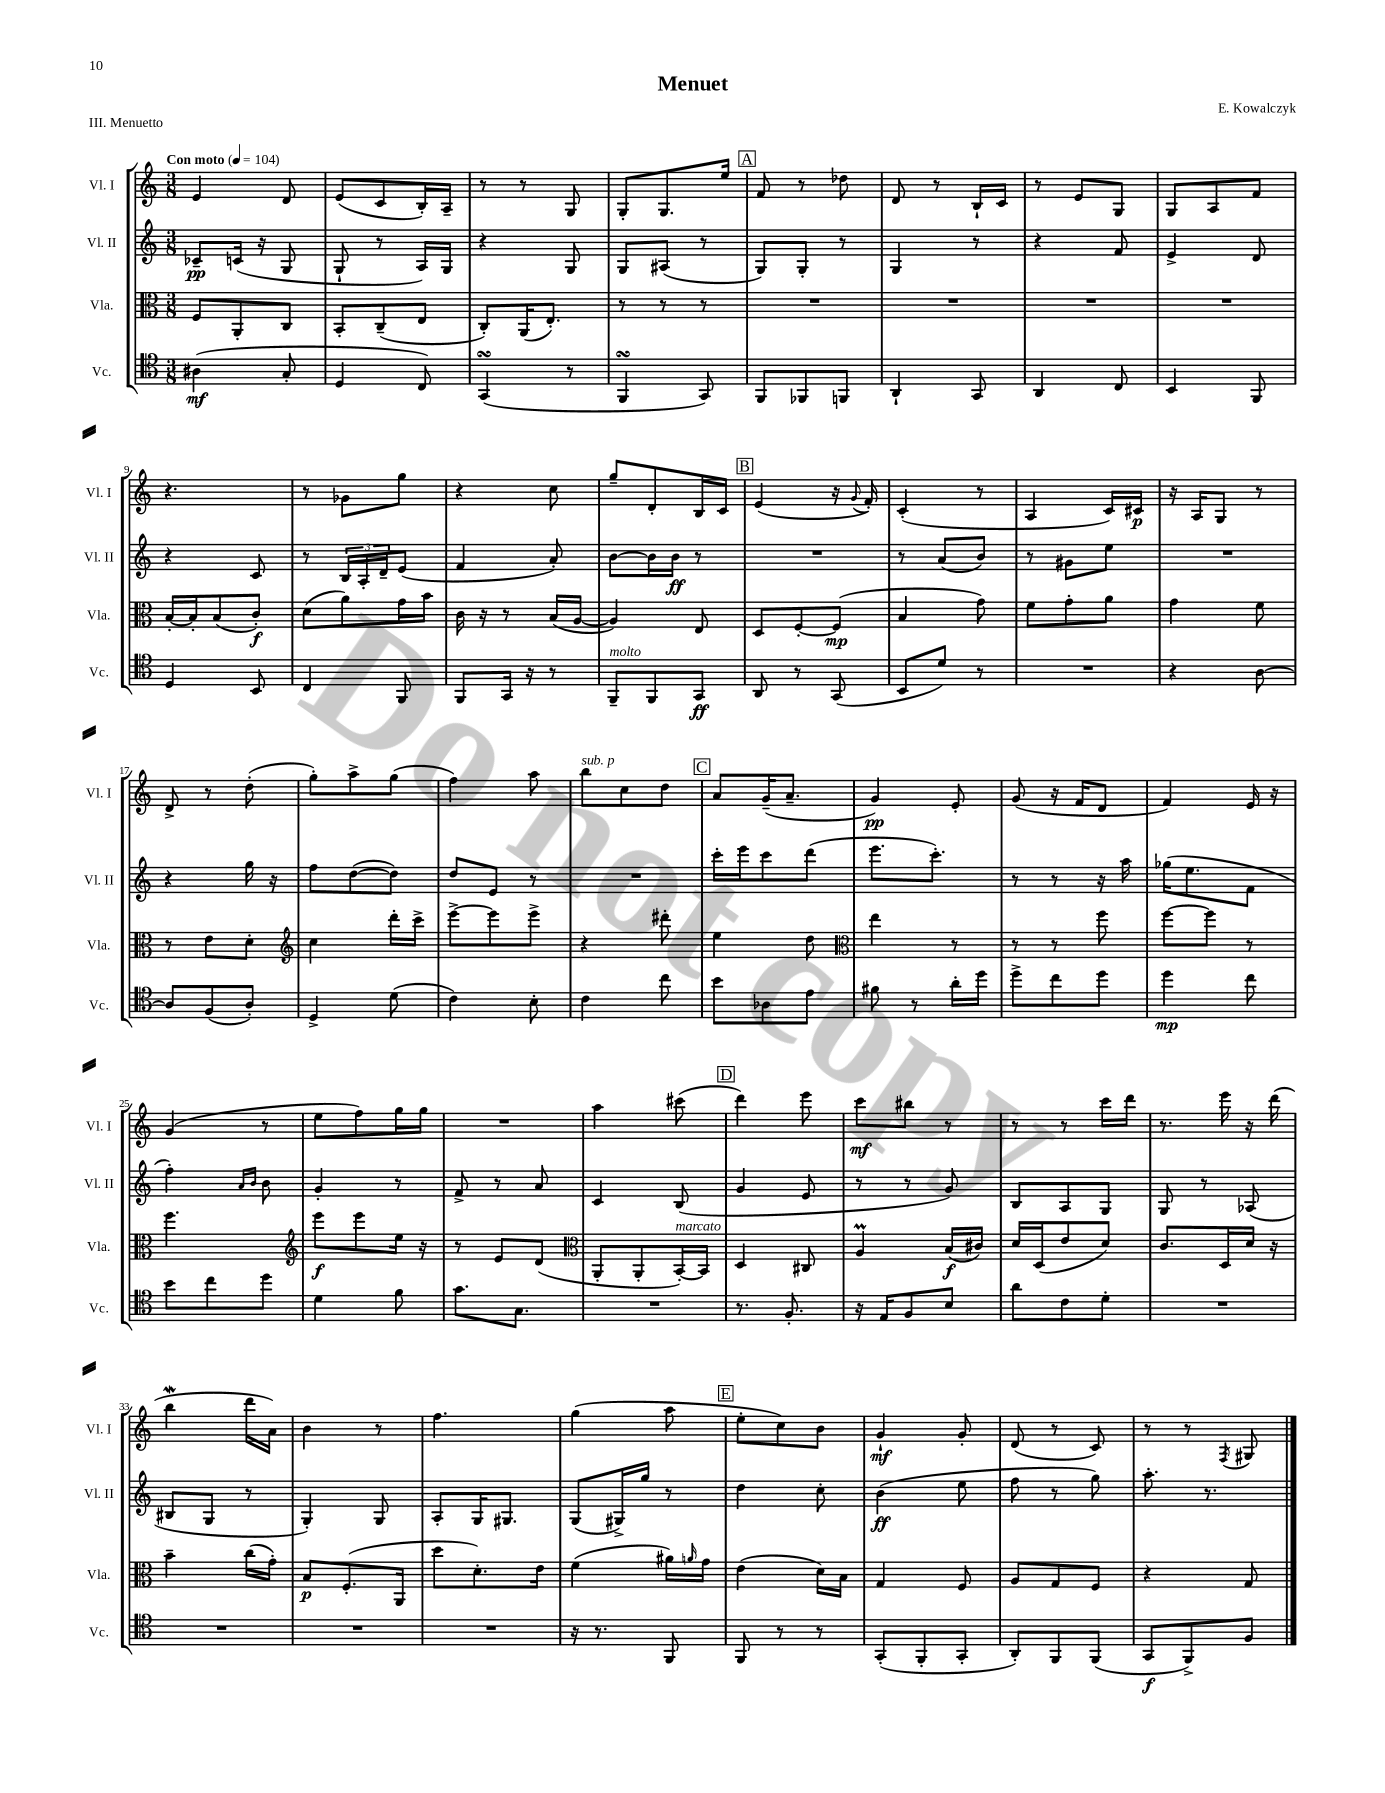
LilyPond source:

\header { title = "Menuet" composer = "E. Kowalczyk" piece = "III. Menuetto" }
<<
\new StaffGroup <<
\new Staff = "s0" \with { instrumentName = "Vl. I" shortInstrumentName = "Vl. I" } {
    \clef treble \key c \major \numericTimeSignature \time 3/8 \tempo "Con moto" 4 = 104
    e'4 d'8 |
    e'8( c'8 b16-.) a16-- |
    r8 r8 g8 |
    g8-. g8. e''16 |
    \mark \markup { \box "A" } f'8 r8 des''8 |
    d'8 r8 b16-! c'16 |
    r8 e'8 g8 |
    g8 a8 f'8 |
    r4. |
    r8 ges'8 g''8 |
    r4 c''8 |
    g''8-- d'8-. b16 c'16 |
    \mark \markup { \box "B" } e'4( r16 \appoggiatura { g'8 } f'16-.) |
    c'4-.( r8 |
    a4 c'16) cis'16\p |
    r16 a16 g8 r8 |
    d'8-> r8 d''8-.( |
    g''8-.) a''8-> g''8( |
    f''4) a''8 |
    b''8^\markup { \italic "sub. p" } c''8 d''8 |
    \mark \markup { \box "C" } a'8 g'16--( a'8.-- |
    g'4\pp) e'8-. |
    g'8( r16 f'16 d'8 |
    f'4) e'16 r16 |
    g'4( r8 |
    e''8 f''8) g''16 g''16 |
    R4. |
    a''4 cis'''8( |
    \mark \markup { \box "D" } d'''4) e'''8 |
    c'''8\mf bis''8 r8 |
    r8 r8 c'''16 d'''16 |
    r8. e'''16 r16 d'''16( |
    b''4\mordent d'''16 a'16) |
    b'4 r8 |
    f''4. |
    g''4( a''8 |
    \mark \markup { \box "E" } e''8-. c''8) b'8 |
    g'4-!\mf g'8-. |
    d'8( r8 c'8) |
    r8 r8 \acciaccatura { f8 } gis8 \bar "|." |
}
\new Staff = "s1" \with { instrumentName = "Vl. II" shortInstrumentName = "Vl. II" } {
    \clef treble \key c \major \numericTimeSignature \time 3/8
    ces'8--\pp c'16( r16 g8 |
    g8-! r8 a16) g16 |
    r4 g8 |
    g8 ais8( r8 |
    \mark \markup { \box "A" } g8) g8-. r8 |
    g4 r8 |
    r4 f'8 |
    e'4-> d'8 |
    r4 c'8 |
    r8 \tuplet 3/2 { b16 a16-. d'16-- } e'8( |
    f'4 a'8-.) |
    b'8~ b'16 b'16\ff r8 |
    \mark \markup { \box "B" } R4. |
    r8 a'8( b'8) |
    r8 gis'8 e''8 |
    R4. |
    r4 g''16 r16 |
    f''8 d''8~( d''8) |
    d''8 e'8 r8 |
    R4. |
    \mark \markup { \box "C" } c'''16-. e'''16 c'''8 d'''8( |
    e'''8. c'''8.-.) |
    r8 r8 r16 a''16 |
    ges''16( e''8. f'8 |
    f''4-.) \grace { a'16 b'16 } b'8 |
    g'4-. r8 |
    f'8-> r8 a'8 |
    c'4 b8( |
    \mark \markup { \box "D" } g'4 e'8 |
    r8 r8 g'8) |
    b8 a8 g8 |
    g8 r8 aes8( |
    bis8 g8 r8 |
    g4-.) g8 |
    a8-. g16 gis8. |
    g8( gis16->) g''16 r8 |
    \mark \markup { \box "E" } d''4 c''8-. |
    b'4\ff( e''8 |
    f''8 r8 g''8) |
    a''8.-. r8. \bar "|." |
}
\new Staff = "s2" \with { instrumentName = "Vla." shortInstrumentName = "Vla." } {
    \clef alto \key c \major \numericTimeSignature \time 3/8
    f8 a,8-. c8 |
    b,8-. c8--( e8 |
    c8-.) a,16( e8.-.) |
    r8 r8 r8 |
    \mark \markup { \box "A" } R4. |
    R4. |
    R4. |
    R4. |
    b16~-. b16-. b8( c'8-.\f) |
    d'8( a'8) g'16 b'16 |
    c'16 r16 r8 b16( a16~ |
    a4) e8 |
    \mark \markup { \box "B" } d8 f8~-. f8\mp( |
    b4 g'8) |
    f'8 g'8-. a'8 |
    g'4 f'8 |
    r8 e'8 d'8-. |
    \clef treble c''4 d'''16-. c'''16-> |
    e'''8~-> e'''8 e'''8-> |
    r4 dis'''8-. |
    \mark \markup { \box "C" } e''4 d''8 |
    \clef alto e''4 r8 |
    r8 r8 f''8 |
    f''8~ f''8 r8 |
    f''4. |
    \clef treble e'''8\f e'''8 e''16 r16 |
    r8 e'8 d'8( |
    \clef alto a,8-. a,8-. b,16~-.^\markup { \italic "marcato" }) b,16 |
    \mark \markup { \box "D" } d4 cis8 |
    a4\prall b16\f( cis'16) |
    d'16 d16( e'8 d'8) |
    c'8. d16 d'16 r16 |
    b'4-- c''16( g'16-.) |
    b8\p f8.-.( a,16 |
    d''8 d'8.-.) e'16 |
    f'4( ais'16) \grace { a'16 } g'16 |
    \mark \markup { \box "E" } e'4( d'16) b16 |
    g4 f8 |
    a8 g8 f8 |
    r4 g8 \bar "|." |
}
\new Staff = "s3" \with { instrumentName = "Vc." shortInstrumentName = "Vc." } {
    \clef tenor \key c \major \numericTimeSignature \time 3/8
    ais4\mf( g8-. |
    d4 c8) |
    g,4\turn( r8 |
    f,4\turn g,8) |
    \mark \markup { \box "A" } f,8 fes,8 f,8 |
    a,4-! g,8 |
    a,4 c8 |
    b,4 f,8 |
    d4 b,8 |
    c4 f,8 |
    f,8 g,16 r16 r8 |
    f,8--^\markup { \italic "molto" } f,8 g,8\ff |
    \mark \markup { \box "B" } a,8 r8 g,8( |
    b,8 d'8) r8 |
    R4. |
    r4 a8~ |
    a8 f8( a8-.) |
    d4-> d'8( |
    c'4) b8-. |
    c'4 c''8 |
    \mark \markup { \box "C" } b'8 aes8 e'8 |
    fis'8 r8 a'16-. d''16 |
    d''8-> c''8 d''8 |
    d''4\mp c''8 |
    b'8 c''8 d''8 |
    d'4 f'8 |
    g'8. g8. |
    R4. |
    \mark \markup { \box "D" } r8. f8.-. |
    r16 e16 f8 b8 |
    a'8 c'8 d'8-. |
    R4. |
    R4. |
    R4. |
    R4. |
    r16 r8. f,8 |
    \mark \markup { \box "E" } f,8 r8 r8 |
    g,8-.( f,8-. g,8-. |
    a,8-.) f,8 f,8( |
    g,8\f f,8->) f8 \bar "|." |
}
>>
>>
